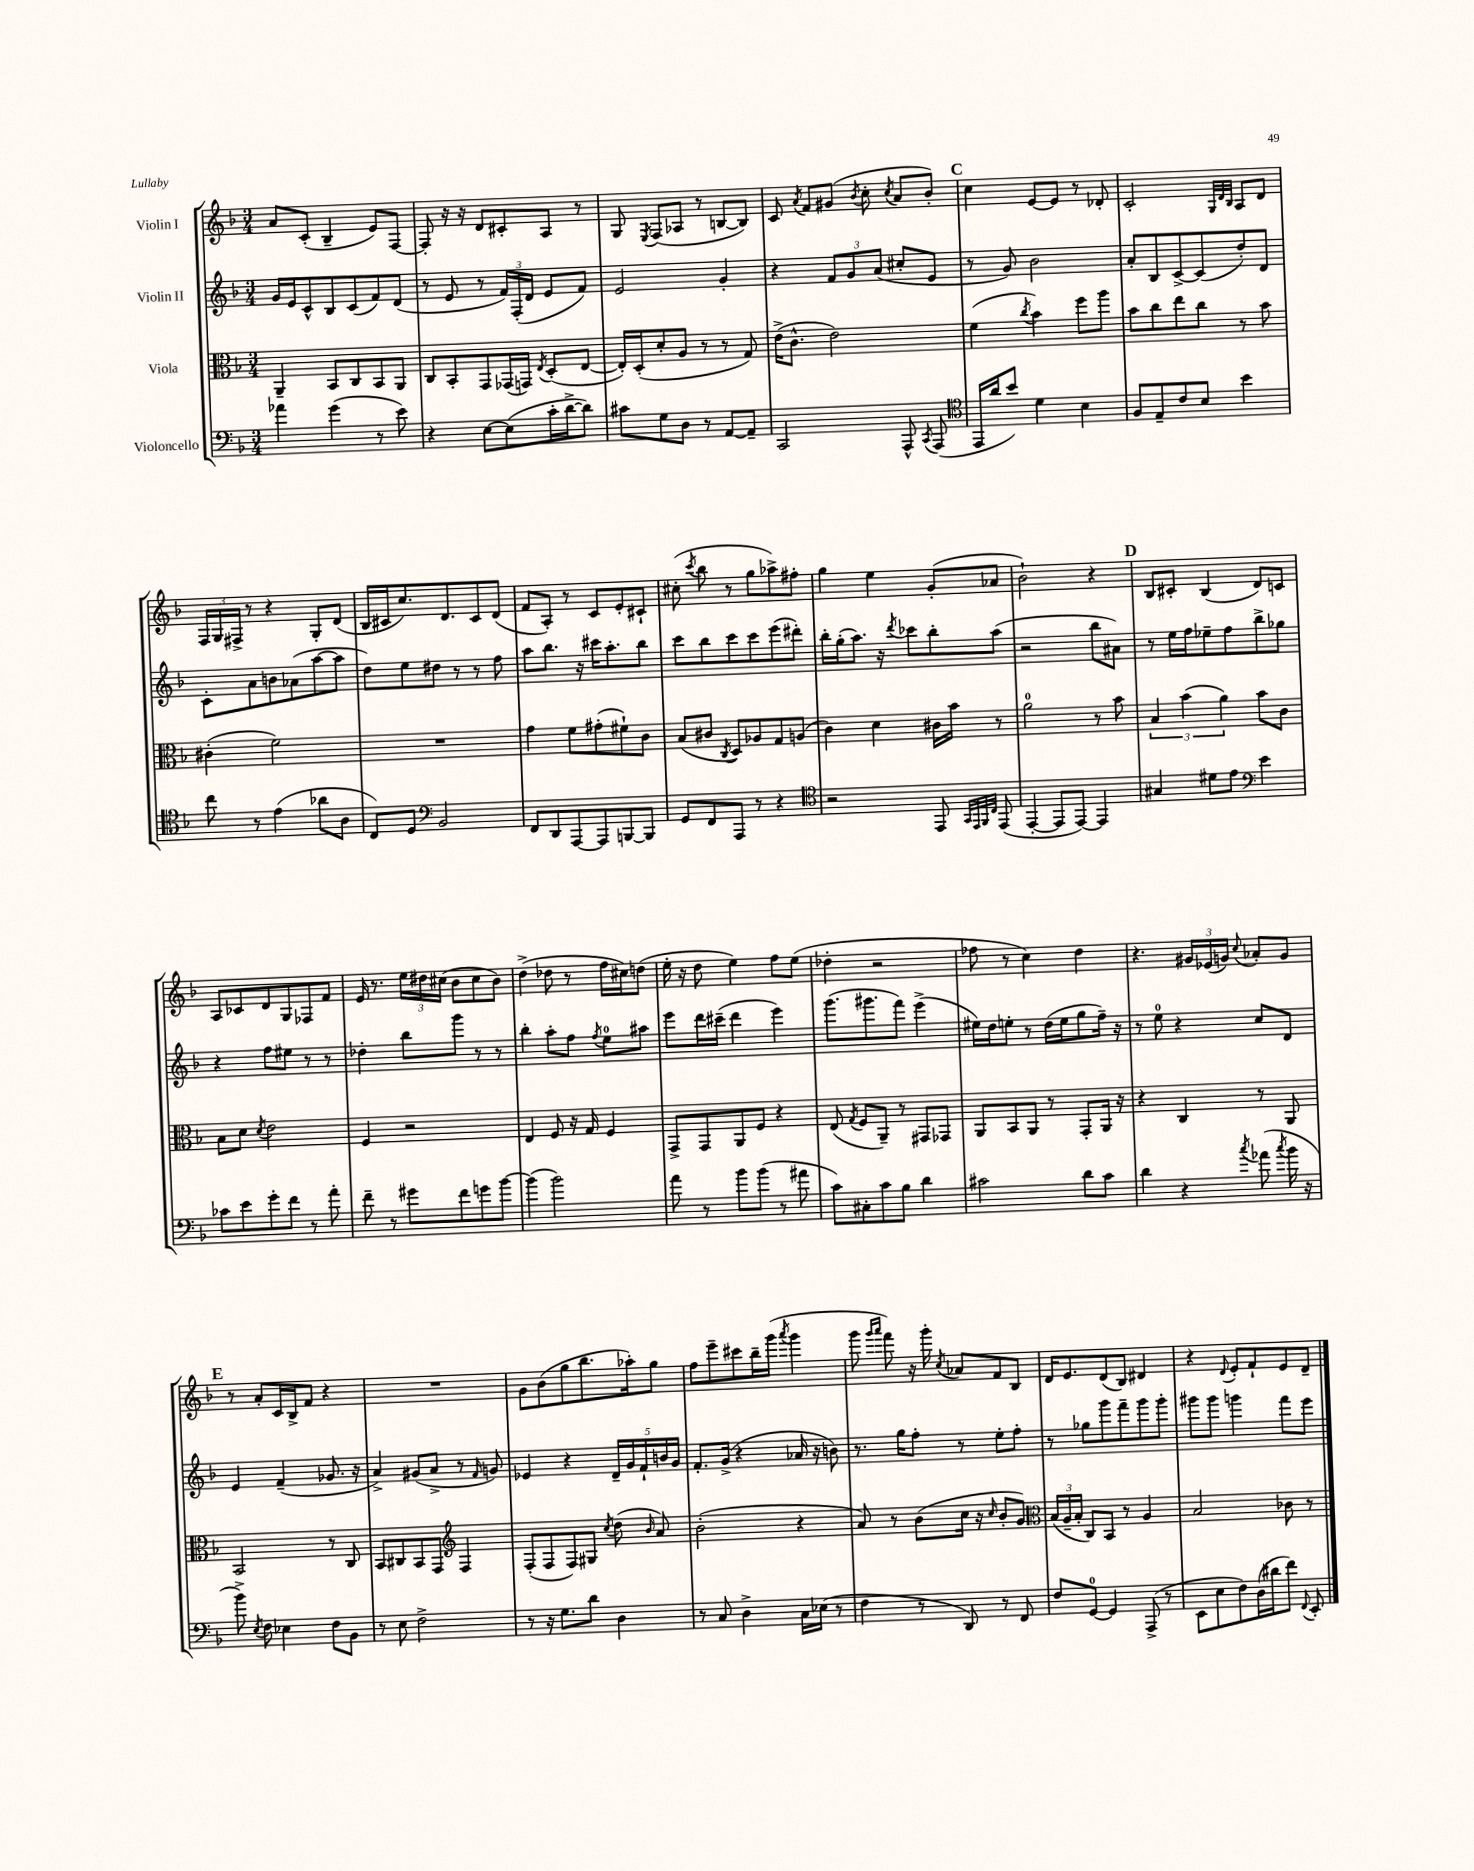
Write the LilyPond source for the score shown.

<<
\new StaffGroup <<
\new Staff = "s0" \with { instrumentName = "Violin I" } {
    \clef treble \key f \major \numericTimeSignature \time 3/4
    \autoBeamOff a'8[ c'8]-.( bes4-- e'8[) f8]~ |
    f8-. r16 r16 d'8[ cis'8-. a8] r8 |
    g8 \acciaccatura { e8 } f8[( aes8] r8 b8[~ b8]) |
    c'8 \acciaccatura { a'8 } f'8[ gis'8]( \acciaccatura { bes'8 } c''8-. \acciaccatura { c''8 } a'8[ bes'8]-.) |
    \mark \markup { \bold "C" } c''4 e'8[~ e'8] r8 des'8-. |
    c'2-. \grace { g32[ d'32 bes32] } a8[ d'8] |
    \tuplet 3/2 { f16[ g16 fis16]-> } r8 r4 g8[-. d'8]( |
    bes16[ cis'16 c''8.) d'8. cis'8 d'8]( |
    f'8[ a8]-.) r8 c'8[ e'8-. cis'8]-! |
    cis''8-.( \acciaccatura { c'''8 } bes''8 r8 g''8[ aes''8->) fis''8]-. |
    g''4 e''4 g'8[-.( aes'8] |
    bes'2-!) r4 |
    \mark \markup { \bold "D" } bes8[ cis'8]-. bes4( d'8[) c'8] |
    a8[ ces'8 d'8 g8 fes8 f'8] |
    e'16 r8. \tuplet 3/2 { e''16[ dis''16 cis''16]( } bes'8[ cis''8 bes'8]) |
    d''4->( des''8 r8 f''16[ cis''16) d''8]( |
    e''16-. r16 d''8 e''4) f''8[ e''8]( |
    des''4-. r2 |
    fes''8 r8 c''4) d''4 |
    r4. \tuplet 3/2 { gis'16[ ees'16( g'16]) } \appoggiatura { c''8 } aes'8[-. g'8] |
    \mark \markup { \bold "E" } r8 a'8[-. c'16 bes16-> f'8] r4 |
    R2. |
    g'8[ bes'8( g''8 bes''8. aes''16-.) g''8] |
    f''8[ e'''8-- cis'''8 bes''16-- g'''16]( \acciaccatura { a'''8 } g'''4 |
    g'''8 \grace { g'''16[ a'''16] } f'''8) r16 g'''16-. \acciaccatura { c''8 } aes'8[ f'8 bes8] |
    d'16[ e'8. d'8( bes8]) dis'4 |
    r4 \appoggiatura { d'8 } e'8[-. f'8-! e'8 d'8]-- \bar "|." |
}
\new Staff = "s1" \with { instrumentName = "Violin II" } {
    \clef treble \key f \major \numericTimeSignature \time 3/4
    \autoBeamOff g'16[ e'16 c'8-^ bes8 c'8( f'8) d'8]( |
    r8 e'8 r8 \tuplet 3/2 { f'16[) f16-.( d'16] } e'8[ f'8]) |
    e'2 g'4-. |
    r4 \tuplet 3/2 { f'8[ g'8 a'8]( } cis''8[-. e'8] |
    \mark \markup { \bold "C" } r8 g'8) bes'2 |
    a'8[-. bes8 c'8~-> c'8( d''8-.) d'8] |
    c'8[-. a'8 b'8 aes'8( a''8~ a''8] |
    d''8[) e''8 dis''8] r8 r8 f''8 |
    a''8[ bes''8.] r16 cis'''16[ a''8.-. bes''8] |
    c'''8[ bes''8 c'''8 c'''8 e'''8( dis'''8]-.) |
    bes''16[-. g''16-.( a''8.]) r16 \acciaccatura { d'''8 } ces'''8[ bes''8-. a''8]( |
    r2 bes''8[ ais'8]) |
    \mark \markup { \bold "D" } r8 e''16[ f''16 ees''8-- f''8 bes''8-> ges''8] |
    r4 f''8[ eis''8] r8 r8 |
    des''4-. bes''8[ g'''8] r8 r8 |
    bes''4-. a''8[-. f''8] \acciaccatura { f''8 } e''8[-0 ais''8] |
    e'''8[ d'''16 cis'''16]--( d'''4 e'''4) |
    g'''8.[( gis'''8. f'''8]) e'''4->( |
    eis''16[) d''16 e''8]-. r8 d''16[( e''16 g''8 f''16]--) r16 |
    r8 e''8-0 r4 c''8[ d'8] |
    \mark \markup { \bold "E" } e'4 f'4--( ges'8. r16 |
    a'4->) gis'8[( a'8]-> r8 \grace { f'16 } g'8) |
    ees'4 r4 \tuplet 5/4 { d'16[-- g'16 f'16-! b'16 g'16] } |
    f'8.[-. g'16]->( r4 aes'16 r16 b'8) |
    r8. g''16[ f''8]-. r8 e''8[-. f''8]-. |
    r8 ges''8[ g'''8 f'''8-- g'''8 g'''8]-. |
    gis'''8[ gis'''8] g'''4 f'''8[ e'''8] \bar "|." |
}
\new Staff = "s2" \with { instrumentName = "Viola" } {
    \clef alto \key f \major \numericTimeSignature \time 3/4
    \autoBeamOff a,4-- bes,8[ c8 bes,8 a,8] |
    c8[ bes,8-. g,8 ges,16( g,16]) \acciaccatura { e8 } d8[-.( e8]~ |
    e16[-.) d16-.( d'8-. a8] r8 r8 g8) |
    e'16[->( c'8.]-^ e'2) |
    \mark \markup { \bold "C" } f'4( \acciaccatura { c''8 } bes'4) f''8[ a''8] |
    bes'8[ c''8 e''8 c''8] r8 bes'8 |
    cis'4-.( f'2) |
    R2. |
    g'4 f'8[ gis'8-.( fis'8-!) c'8] |
    bes8[( cis'8] \acciaccatura { c8 } d8[) aes8 g8 a8]( |
    c'4) d'4 cis'16[ bes'16] r8 |
    a'2-0 r8 bes'8 |
    \mark \markup { \bold "D" } \tuplet 3/2 { bes4 bes'4( a'4) } bes'8[ c'8] |
    bes8[ d'8] \acciaccatura { d'8 } e'2 |
    f4 r2 |
    e4 f8 r16 g16 f4 |
    g,8[-> g,8 a,8 f8] r4 |
    e8( \acciaccatura { g8 } f8[ a,8]--) r8 gis,8[ ges,8] |
    a,8[ bes,8 a,8] r8 g,8[-. a,16] r16 |
    r4 c4 r8 a,8 |
    \mark \markup { \bold "E" } bes,2 r8 c8 |
    bes,8[ cis8 bes,8 g,8] \clef treble f4 |
    f8[-.( f8 f8) gis8] \acciaccatura { c''8 } d''8( \grace { bes'16 } a'8) |
    bes'2-.( r4 |
    a'8) r8 bes'8[( c''16] r16 \grace { c''16 } bes'8[-. g'8]) |
    \clef alto \tuplet 3/2 { bes16[( a16-- bes16]-. } c8[) bes,8] r8 a4 |
    bes2 ces'8 r8 \bar "|." |
}
\new Staff = "s3" \with { instrumentName = "Violoncello" } {
    \clef bass \key f \major \numericTimeSignature \time 3/4
    \autoBeamOff aes'4 g'4( r8 e'8) |
    r4 e8[~ e8( c'16-. d'16~-> d'8]) |
    cis'8[ g8 d8] r8 a,8[~ a,8]-- |
    c,2 a,,8-^ \acciaccatura { c,8 } a,,8( |
    \mark \markup { \bold "C" } \clef tenor e,16[ a'16 bes'8]) d'4 bes4 |
    f8[ e8-- c'8 bes8] bes'4 |
    c''8 r8 e'4( aes'8[ a8] |
    c8[) d8] \clef bass bes,2 |
    f,8[ d,8 a,,8~ a,,8 b,,8~ b,,8] |
    g,8[ f,8 a,,8] r8 r4 |
    \clef tenor r2 e,8 \grace { g,32[ e,32 f,32 c32] } e,8( |
    e,4~-. e,8[ e,8]~) e,4 |
    \mark \markup { \bold "D" } gis4 dis'8[ e'8] \clef bass e'4 |
    ces'8[ e'8 g'8-. f'8] r8 a'8-. |
    f'8-- r8 gis'8[ f'8 g'8 bes'8]~ |
    bes'4( bes'2) |
    a'8 r8 bes'8[ bes'8]( r8 ais'8 |
    c'8[) cis8-. c'8 bes8] d'4 |
    cis'2 d'8[ cis'8] |
    d'4 r4 \acciaccatura { c''8 } aes'8( \acciaccatura { c''8 } bes'16 r16 |
    \mark \markup { \bold "E" } bes'8->) \acciaccatura { e8 } f8 ees4 f8[ bes,8] |
    r8 e8 f2-> |
    r8 r16 g8.[ d'8] d4 |
    r8 c8 d4-> c16[ ees16]( r8 |
    f4 r8 d,8) r8 f,8 |
    f8[ g,8]-0~ g,4 a,,8->( r8 |
    e,8[ e8 f8) d16( dis'16 f'8]) \appoggiatura { f,8 } e,8-. \bar "|." |
}
>>
>>
\layout { \context { \Score \remove "Bar_number_engraver" } }
